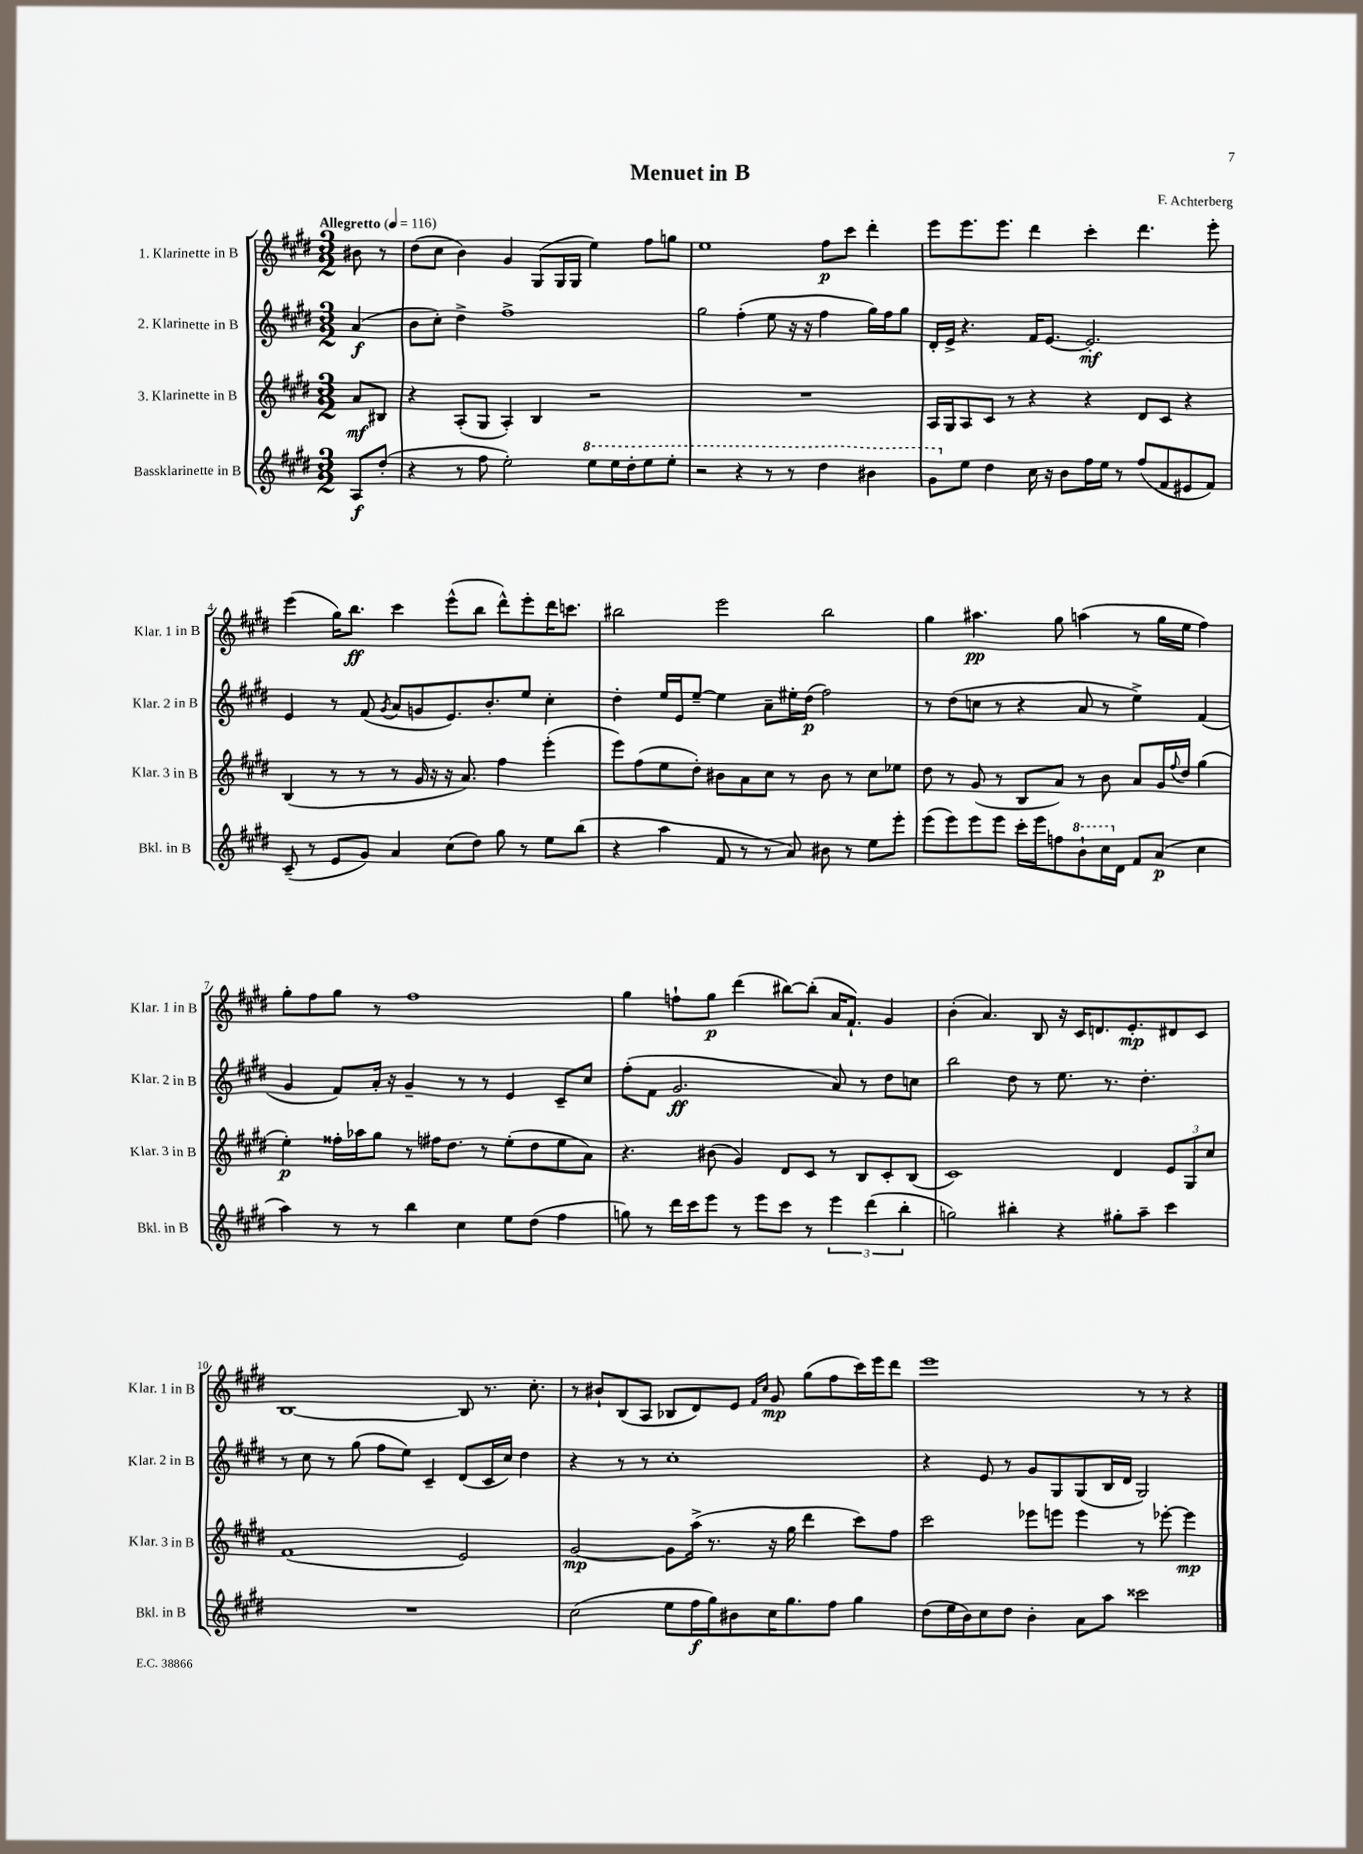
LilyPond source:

\header { title = "Menuet in B" composer = "F. Achterberg" }
<<
\new StaffGroup <<
\new Staff = "s0" \with { instrumentName = "1. Klarinette in B" shortInstrumentName = "Klar. 1 in B" } {
    \clef treble \key e \major \numericTimeSignature \time 3/2 \partial 4 \tempo "Allegretto" 4 = 116
    bis'8 r8 |
    dis''8( cis''8 b'4) gis'4 gis8( gis16 gis16 e''4) fis''8 g''8 |
    e''1 fis''8\p cis'''8 dis'''4-. |
    e'''8 e'''8. e'''8. dis'''4 cis'''4-. dis'''4. e'''8-. |
    e'''4( gis''16) b''8.\ff cis'''4 e'''8-^( b''8 dis'''8-^) e'''8-. dis'''16 c'''8. |
    bis''2 e'''2 bis''2 |
    gis''4 ais''4.\pp gis''8 a''4( r8 gis''16 e''16 fis''4) |
    gis''8-. fis''8 gis''8 r8 fis''1 |
    gis''4 f''8-! gis''8\p dis'''4( bis''8~) bis''8-.( a'16 fis'8.-!) gis'4 |
    b'4-.( a'4.) b8 r16 cis'16 d'8. e'8.-.\mp dis'8 cis'8 |
    b1~ b8 r8. cis''8.-. |
    r8 bis'8-! b8( a8 bes8 dis'8) e'8 \grace { fis'16 cis''16 } gis'8\mp gis''8( fis''8 cis'''16) e'''16 dis'''8 |
    e'''1 r8 r8 r4 \bar "|." |
}
\new Staff = "s1" \with { instrumentName = "2. Klarinette in B" shortInstrumentName = "Klar. 2 in B" } {
    \clef treble \key e \major \numericTimeSignature \time 3/2 \partial 4
    a'4\f( |
    b'8 cis''8-.) dis''4-> fis''1-> |
    gis''2 fis''4-.( e''8 r16 r16 fis''4 gis''16) fis''16 gis''8 |
    dis'16-. e'16-> r4. fis'16 e'8.~ e'2.-.\mf |
    e'4 r8 fis'8( \acciaccatura { gis'8 } a'8 g'8 e'8.) b'8.-. e''8 cis''4-. |
    dis''4-. e''16 e'16 e''8~-- e''4 a'8-- eis''16-. dis''16\p( fis''2) |
    r8 dis''8( c''8 r8 r4 a'8 r8 e''4->) fis'4( |
    gis'4 fis'8) a'16-. r16 gis'4-- r8 r8 e'4 cis'8-- cis''8 |
    fis''8-.( fis'8 gis'2.\ff a'8) r8 dis''8 c''8 |
    b''2 dis''8 r8 e''8. r8. dis''4.-. |
    r8 cis''8 r8 gis''8( fis''8 e''8) cis'4-- dis'8( cis'16 cis''16) dis''4 |
    r4 r8 r8 cis''1-. |
    r4 e'8 r8 gis'8 gis8 gis8( b16 dis'16 gis2) \bar "|." |
}
\new Staff = "s2" \with { instrumentName = "3. Klarinette in B" shortInstrumentName = "Klar. 3 in B" } {
    \clef treble \key e \major \numericTimeSignature \time 3/2 \partial 4
    a'8\mf bis8 |
    r4 a8-.( gis8 a4-.) b4 r2 |
    R1. |
    a16 gis16 a8 cis'8 r8 r4 r4 dis'8 cis'8 r4 |
    b4( r8 r8 r8 gis'16 r16 r16 a'8.) fis''4 e'''4-.( |
    e'''8) fis''8( e''8 dis''8-.) bis'8 a'8 cis''8 r8 bis'8 r8 cis''8 ees''8 |
    dis''8 r8 gis'8( r8 b8 a'8) r8 b'8 a'8 gis'16 \appoggiatura { fis''8 } dis''16 gis''4( |
    e''4-.\p) fisis''16-. aes''16 gis''8 r8 fis''16 dis''8. r8 e''8-.( dis''8 e''8 a'8) |
    r4. bis'8( gis'4) dis'8 cis'8 r8 b8 cis'8-. b8( |
    cis'1) dis'4 \tuplet 3/2 { e'8 gis8 cis''8 } |
    fis'1( e'2) |
    gis'2~\mp gis'8 a''16->( r8. r16 gis''16 dis'''4 cis'''8) fis''8 |
    cis'''2 ees'''8 e'''8 e'''4 r8 ees'''8~-. ees'''4\mp \bar "|." |
}
\new Staff = "s3" \with { instrumentName = "Bassklarinette in B" shortInstrumentName = "Bkl. in B" } {
    \clef treble \key e \major \numericTimeSignature \time 3/2 \partial 4
    a8\f dis''8-.( |
    r4 r8 fis''8 e''2-.) \ottava #1 e'''8 e'''16 dis'''16-. e'''8 e'''8-. |
    r2 r4 r8 r8 dis'''4 bis''4 |
    gis''8 \ottava #0 e''8 dis''4 cis''16 r16 b'8 fis''16 e''16 r8 fis''8( fis'8 eis'8 fis'8) |
    cis'8--( r8 e'8 gis'8) a'4 cis''8( dis''8) gis''8 r8 e''8 b''8( |
    r4 a''4 fis'8 r8 r8 a'8) bis'8 r8 e''8 e'''8-. |
    e'''8( e'''8) e'''8 e'''8 cis'''16-. e'''16 f''8 \ottava #1 b''8-! cis'''16 \ottava #0 dis'16 fis'8 a'8\p( cis''4 |
    a''4) r8 r8 b''4 cis''4 e''8 dis''8( fis''4 |
    g''8) r8 dis'''16 cis'''16 e'''8 r8 e'''8 cis'''8 r8 \tuplet 3/2 { e'''4 dis'''4( b''4-. } |
    g''2) bis''4-. r4 gis''8-. a''8-- cis'''4 |
    R1. |
    cis''2( e''8 fis''16\f gis''16) bis'8 cis''16 gis''8. fis''8 gis''4 |
    dis''8( e''16 b'16) cis''8 dis''8 b'4-. a'8 a''8 cisis'''2 \bar "|." |
}
>>
>>
